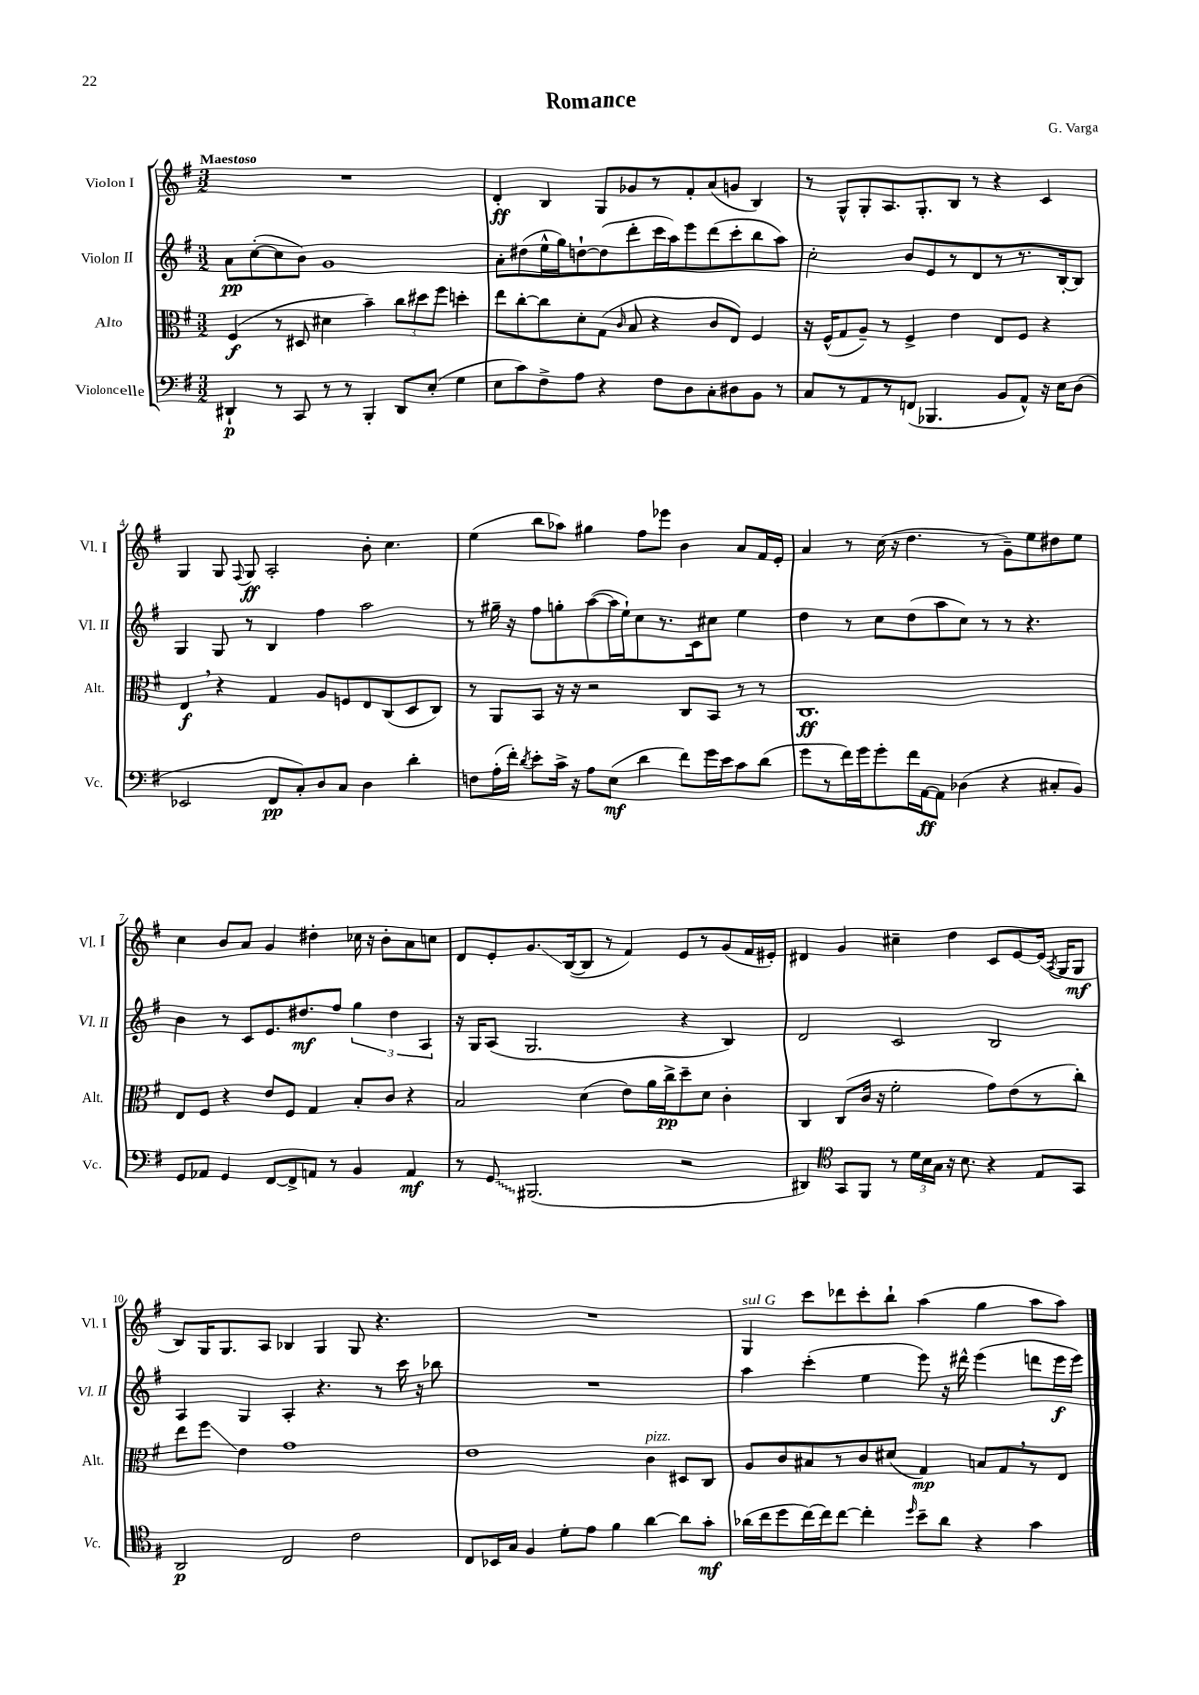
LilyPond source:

\header { title = "Romance" composer = "G. Varga" }
<<
\new StaffGroup <<
\new Staff = "s0" \with { instrumentName = "Violon I" shortInstrumentName = "Vl. I" } {
    \clef treble \key g \major \numericTimeSignature \time 3/2 \tempo "Maestoso"
    \autoBeamOff R1. |
    d'4-.\ff b4 g8[ ges'8 r8 fis'8-. a'8( g'8] b4) |
    r8 g8[-^ g8-. a8. g8.-. b8] r8 r4 c'4 |
    g4 g8 \appoggiatura { fis8 } g8\ff a2-. b'8-. c''4. |
    e''4( b''8[ aes''8]) gis''4 fis''8[ ees'''8] b'4 a'8[ fis'16 e'16]-. |
    a'4 r8 c''16( r16 d''4. r8 g'8[--) e''8 dis''8 e''8] |
    c''4 b'8[ a'8] g'4 dis''4-. ces''16 r16 b'8[-. a'8 c''8] |
    d'8[ e'8-. g'8.\glissando b16~( b8] r8 fis'4) e'8[ r8 g'8( fis'16 eis'16]-.) |
    dis'4 g'4 cis''4-- d''4 c'8[ e'8~ e'16]( \acciaccatura { a8 } g16[ g8]\mf |
    b8[) g16 g8. a8] bes4 g4 g8 r4. |
    R1. |
    g4^\markup { \italic "sul G" } c'''8[ des'''8 c'''8-. b''8]-! a''4( g''4 a''8[ a''8]) \bar "|." |
}
\new Staff = "s1" \with { instrumentName = "Violon II" shortInstrumentName = "Vl. II" } {
    \clef treble \key g \major \numericTimeSignature \time 3/2
    \autoBeamOff a'8[\pp c''8~-.( c''8 b'8]) g'1 |
    a'8[-. dis''8( e''16-^ g''16) d''8~-! d''8( d'''8-. c'''16 a''16) e'''8 d'''8( c'''8-. b''8 a''8]) |
    c''2-. b'8[ e'8 r8 d'8 r8 r8. b16~-. b8] |
    g4 g8 r8 b4 fis''4 a''2 |
    r8 gis''16-- r16 fis''8[ g''8-. a''8~( a''16 e''16-!) c''8 r8. c'16 cis''8] e''4 |
    d''4 r8 c''8[ d''8( a''8 c''8]) r8 r8 r4. |
    b'4 r8 c'8[ e'8. dis''8.\mf fis''8] \tuplet 3/2 { g''4 dis''4 a4 } |
    r16 g16[ a8]( g2. r4 b4) |
    d'2 c'2 b2 |
    a4 g4 a4-. r4. r8 c'''16 r16 bes''8 |
    R1. |
    a''4 c'''4-.( e''4 e'''8) r16 dis'''16-^ e'''4( d'''8[ e'''16\f e'''16]) \bar "|." |
}
\new Staff = "s2" \with { instrumentName = "Alto" shortInstrumentName = "Alt." } {
    \clef alto \key g \major \numericTimeSignature \time 3/2
    \autoBeamOff fis4\f( r8 dis8 dis'4 b'4--) \tuplet 3/2 { c''8[ dis''8 fis''8] } d''4-. |
    e''8[ c''8~-. c''8 d'8-. g8]( \grace { c'16 } b8 r4 c'8[ e8]) fis4 |
    r16 fis16[-^( g8 a8]--) r8 fis4-> e'4 e8[ fis8] r4 |
    e4\f \breathe r4 g4 a8[ f8 e8 c8( d8 c8]) |
    r8 a,8[ b,8] r16 r16 r2 c8[ b,8] r8 r8 |
    c1.\ff |
    e8[ fis8] r4 e'8[ fis8] g4 b8[-. c'8] r4 |
    b2 d'4( e'8[) a'16 c''16->\pp d''8-- d'8] c'4-. |
    c4 c8[( c'16] r16 fis'2-. g'8[) e'8( r8 c''8]-.) |
    e''8[ fis''8]\glissando e'4 g'1 |
    e'1 c'4^\markup { \italic "pizz." } dis8[ c8] |
    a8[ c'8 bis8 r8 c'8 dis'8]( g4\mp) b8[ g8 \breathe r8 e8] \bar "|." |
}
\new Staff = "s3" \with { instrumentName = "Violoncelle" shortInstrumentName = "Vc." } {
    \clef bass \key g \major \numericTimeSignature \time 3/2
    \autoBeamOff dis,4-!\p r8 c,8 r8 r8 b,,4-. dis,8[ e8]-.( g4 |
    e8[ c'8) fis8-> a8] r4 fis8[ d8 c8-. dis8 b,8] r8 |
    c8[ r8 a,8 r8 f,8]( bes,,4. b,8[ a,8]-^) r16 e16[ d8]( |
    ees,2 fis,8[\pp c8-.) d8 c8] d4 d'4-. |
    f8[ a16-.( fis'16]-.) \acciaccatura { d'8 } e'8[-. c'16]-> r16 a8[ e8]\mf( d'4 fis'8[) g'16 e'16 c'8 d'8]( |
    g'8[ r8 fis'16) g'16 g'8-. fis'16 a,16~\ff a,8] des4( r4 cis8[-. b,8]) |
    g,8[ aes,8] g,4 fis,8[~ fis,8-> a,8] r8 b,4 a,4\mf |
    r8 \once \override Glissando.style = #'zigzag g,8\glissando bis,,2.( r2 |
    dis,4) \clef tenor g,8[ fis,8] r8 \tuplet 3/2 { d'16[ b16 g16] } r16 b8. r4 e8[ g,8] |
    a,2\p c2 c'2 |
    c8[ bes,16 g16] fis4 d'8[-. e'8] fis'4 a'4~ a'8[ g'8]-.\mf |
    aes'16[( c''16 d''8 c''16~) c''16 c''8]~ c''4-. \grace { d''16 } b'8[-- aes'8] r4 g'4 \bar "|." |
}
>>
>>
